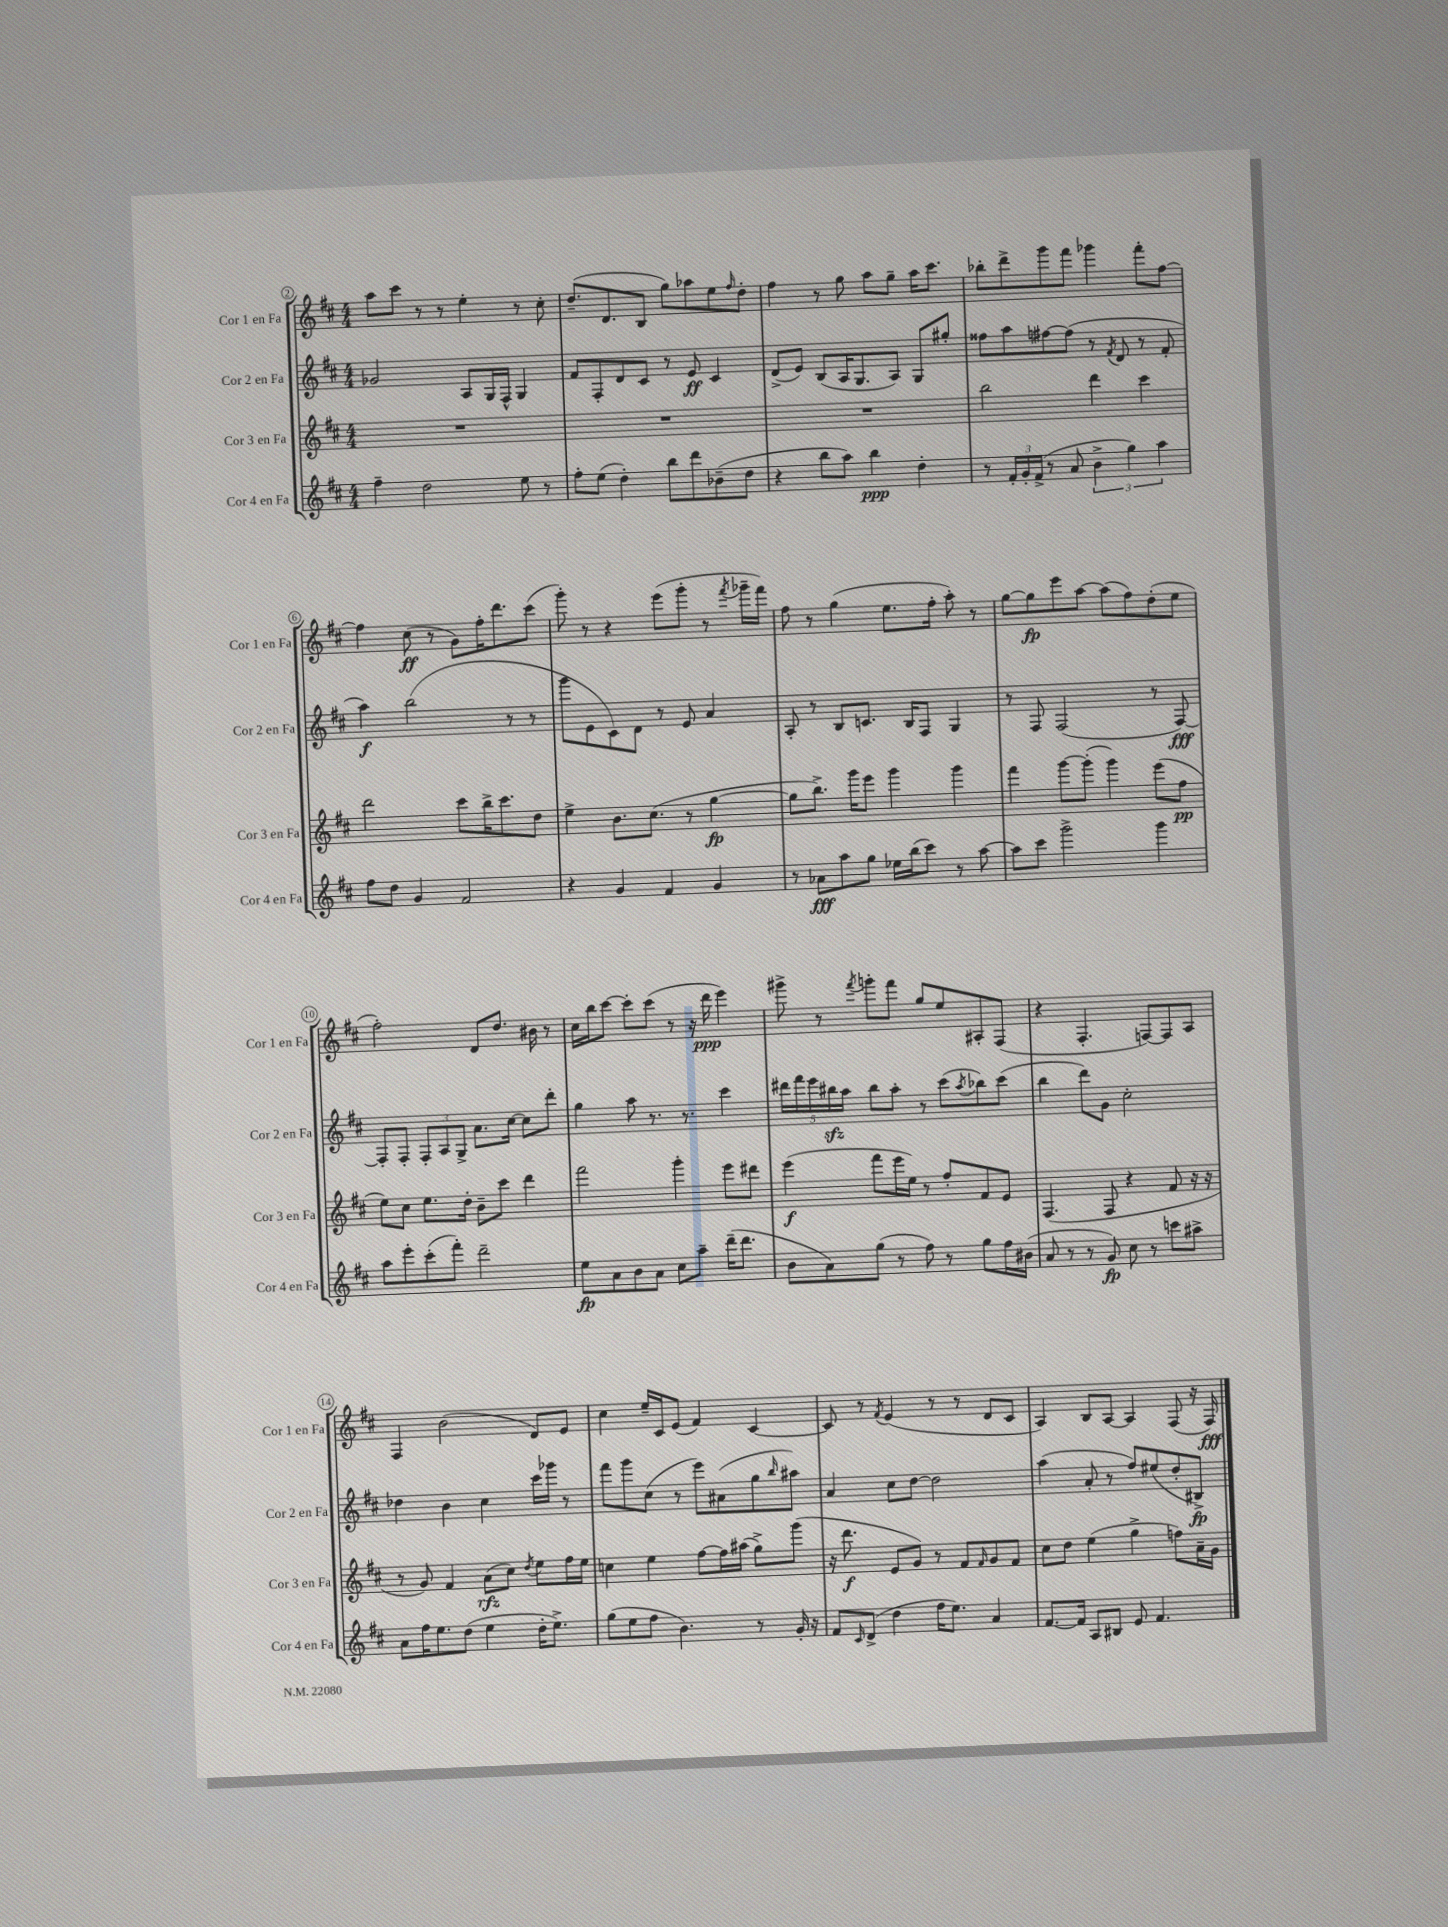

**kern	**dynam	**kern	**dynam	**kern	**dynam	**kern	**dynam
*part4	*part4	*part3	*part3	*part2	*part2	*part1	*part1
*staff4	*staff4	*staff3	*staff3	*staff2	*staff2	*staff1	*staff1
*I"Cor 4 en Fa	*	*I"Cor 3 en Fa	*	*I"Cor 2 en Fa	*	*I"Cor 1 en Fa	*
*I'Cor 4 en Fa	*	*I'Cor 3 en Fa	*	*I'Cor 2 en Fa	*	*I'Cor 1 en Fa	*
*clefG2	*	*clefG2	*	*clefG2	*	*clefG2	*
*k[f#c#]	*	*k[f#c#]	*	*k[f#c#]	*	*k[f#c#]	*
*M4/4	*	*M4/4	*	*M4/4	*	*M4/4	*
=2	=2	=2	=2	=2	=2	=2	=2
4ff#~\	.	1r	.	2g-X/	.	8aa\L	.
.	.	.	.	.	.	8ccc#\J	.
2dd\	.	.	.	.	.	8r	.
.	.	.	.	.	.	8r	.
.	.	.	.	8A/L	.	4ee'\	.
.	.	.	.	16G/L	.	.	.
.	.	.	.	16F#^^/JJ	.	.	.
8ee\	.	.	.	4G/	.	8r	.
8r	.	.	.	.	.	8cc#'\	.
=3	=3	=3	=3	=3	=3	=3	=3
8ff#'\L	.	1r	.	8f#/L	.	(8.dd~/L	.
(8ee\J	.	.	.	8F#'/	.	.	.
.	.	.	.	.	.	8.d/	.
4dd'\)	.	.	.	8d/	.	.	.
.	.	.	.	8c#/J	.	8B/J	.
8bb\L	.	.	.	8r	.	8gg\L)	.
8ddd\	.	.	.	8e/	ff	8aa-X\	.
(8b-X~\	.	.	.	4c#/	.	8ee\	.
.	.	.	.	.	.	16qqff#/	.
8dd\J	.	.	.	.	.	8dd'\J	.
=4	=4	=4	=4	=4	=4	=4	=4
4r	.	1r	.	(8d^/L	.	4ff#\	.
.	.	.	.	8e/J)	.	.	.
8bb\L	.	.	.	(8B/L	.	8r	.
8aa\J)	.	.	.	16A/K	.	8gg\	.
.	.	.	.	8.G/	.	.	.
4bb\	ppp	.	.	.	.	8aa\L	.
.	.	.	.	8A/J)	.	8gg~\J	.
4dd'\	.	.	.	8G/L	.	16aa\KL	.
.	.	.	.	.	.	8.ccc#\J	.
.	.	.	.	8gg#X'/J	.	.	.
=5	=5	=5	=5	=5	=5	=5	=5
8r	.	2bb\	.	8ff##X\L	.	8bb-X'\L	.
24f#'/LL	.	.	.	8aa\	.	8ddd^\	.
24g'/	.	.	.	.	.	.	.
(24f#^/JJ	.	.	.	.	.	.	.
8r	.	.	.	[8ff#X\	.	8ggg\	.
8a/	.	.	.	(8ff#\J]	.	8fff#\J	.
6b^\	.	4ddd\	.	8r	.	4ggg-X\	.
.	.	.	.	8qf#/	.	.	.
.	.	.	.	8d/	.	.	.
6gg\)	.	.	.	.	.	.	.
.	.	4ccc#\	.	8r	.	8fff#'\L	.
6aa\	.	.	.	.	.	.	.
.	.	.	.	8f#'/	.	[8ff#\J	.
!!LO:LB:g=z
=6	=6	=6	=6	=6	=6	=6	=6
8ff#\L	.	2ddd\	.	4aa\)	f	4ff#\]	.
8dd\J	.	.	.	.	.	.	.
4g/	.	.	.	(2bb\	.	(8cc#\	ff
.	.	.	.	.	.	8r	.
2f#/	.	8ccc#\L	.	.	.	8g\L)	.
.	.	16bb^\K	.	.	.	16ff#'\K	.
.	.	8.ccc#\	.	.	.	8.ddd\	.
.	.	.	.	8r	.	.	.
.	.	8dd\J	.	8r	.	(8ccc#\J	.
=7	=7	=7	=7	=7	=7	=7	=7
4r	.	4ee^\	.	8ggg\L	.	8ggg'\)	.
.	.	.	.	8e\	.	8r	.
4g/	.	8.b\L	.	8c#\)	.	4r	.
.	.	.	.	8d\J	.	.	.
.	.	(8.cc#\J	.	.	.	.	.
4f#/	.	.	.	8r	.	(8eee\L	.
.	.	8r	.	8e/	.	8ggg'\J	.
4g/	.	[4gg\	fp	4a/	.	8r	.
.	.	.	.	.	.	8qfff#/	.
.	.	.	.	.	.	16ggg-X~\LL	.
.	.	.	.	.	.	16fff#\JJ)	.
=8	=8	=8	=8	=8	=8	=8	=8
8r	.	8gg\L]	.	8A'/	.	8ff#\	.
8a-X\L	fff	8.bb^\J)	.	8r	.	8r	.
8aa\	.	.	.	8B/L	.	(4gg\	.
.	.	16ggg\KL	.	.	.	.	.
8gg\J	.	8eee\J	.	8.cn/J	.	.	.
16ee-X\LL	.	4ggg\	.	.	.	8.ee\L	.
(16bb\J	.	.	.	16B/KL	.	.	.
8ccc#\J)	.	.	.	8F#/J	.	.	.
.	.	.	.	.	.	16ff#'\Jk	.
8r	.	4ggg\	.	4G/	.	8aa'\)	.
[8aa\	.	.	.	.	.	8r	.
=9	=9	=9	=9	=9	=9	=9	=9
8aa\L]	.	4fff#\	.	8r	.	[8gg\L	.
8ccc#\J	.	.	.	8F#/	.	8gg\]	fp
2ggg^\	.	[8ggg\L	.	(2F#/	.	8eee\	.
.	.	(8ggg'\J]	.	.	.	[8aa\J	.
.	.	4ggg\)	.	.	.	(8aa\L]	.
.	.	.	.	.	.	8ff#\)	.
4ggg\	.	(8eee\L	.	8r	.	(8dd'\	.
.	.	8ff#\J	pp	[8F#/)	fff	8ee\J	.
!!LO:LB:g=z
=10	=10	=10	=10	=10	=10	=10	=10
8aa\L	.	8ee\L)	.	8F#'/L]	.	2ff#'\)	.
8eee'\	.	8cc#\J	.	8F#'/J	.	.	.
(8ccc#'\	.	8.ee\L	.	12F#'/L	.	.	.
.	.	.	.	12A/	.	.	.
8fff#'\J)	.	.	.	.	.	.	.
.	.	.	.	12G^/J	.	.	.
.	.	16dd'\Jk	.	.	.	.	.
2ddd~\	.	8b~\L	.	8.a\L	.	8d/L	.
.	.	8ccc#\J	.	.	.	8.dd/J	.
.	.	.	.	[16cc#\Jk	.	.	.
.	.	4ddd\	.	8cc#\L]	.	.	.
.	.	.	.	.	.	16b#X\	.
.	.	.	.	8ddd'\J	.	8r	.
=11	=11	=11	=11	=11	=11	=11	=11
8ee\L	fp	2fff#\	.	4gg\	.	16cc#\LL	.
.	.	.	.	.	.	16bb\J	.
8a\	.	.	.	.	.	[8ccc#\J	.
8b\	.	.	.	8aa\	.	8ccc#'\L]	.
8a\J	.	.	.	8.r	.	(8ccc#\J	.
8cc#\L	.	4ggg'\	.	.	.	8r	.
.	.	.	.	8.r	.	.	.
8aa~\J	.	.	.	.	.	16r	.
.	.	.	.	.	.	16ddd\	ppp
(16ddd~\KL	.	8eee\L	.	4ccc#\	.	4eee\)	.
8.ddd\J	.	.	.	.	.	.	.
.	.	8ddd#X\J	.	.	.	.	.
=12	=12	=12	=12	=12	=12	=12	=12
8b\L	.	(4eee\	f	20ddd#X\LL	.	8ggg#X^\	.
.	.	.	.	20fff#\	.	.	.
.	.	.	.	20eee\	.	.	.
8a\)	.	.	.	.	.	8r	.
.	.	.	.	20bb#Xzz\	.	.	.
.	.	.	.	20aa\JJ	.	.	.
.	.	.	.	.	.	8qfff#/	.
(8gg\J	.	8fff#\L	.	8bb#\L	.	8gggn'\L	.
8r	.	16eee\L	.	8aa'\J	.	8fff#\J	.
.	.	16ee\JJ)	.	.	.	.	.
8ff#\)	.	8r	.	8r	.	8gg/L	.
8r	.	8ff#'/L	.	(8ccc#\L	.	8ee/	.
.	.	.	.	8qaa/	.	.	.
8gg\L	.	8f#/	.	8bb-X\)	.	8A#X'/	.
16ff#\L	.	8e/J	.	(8ccc#\J	.	(8F#/J	.
(16b#X\JJ	.	.	.	.	.	.	.
=13	=13	=13	=13	=13	=13	=13	=13
8a/	.	(4.F#/	.	4bb\	.	4r	.
8r	.	.	.	.	.	.	.
8r	.	.	.	8ddd\L)	.	4.F#'/	.
8g/)	fp	8F#/	.	8g\J	.	.	.
8cc#\	.	4r	.	2cc#'\	.	.	.
8r	.	.	.	.	.	[8Fn/L)	.
8cccn\L	.	8f#/	.	.	.	8F/]	.
8aa#X^\J	.	16r	.	.	.	8A/J	.
.	.	16r	.	.	.	.	.
!!LO:LB:g=z
=14	=14	=14	=14	=14	=14	=14	=14
8a\L	.	8r	.	4dd-X\	.	4F#/	.
16ff#\K	.	8g/)	.	.	.	.	.
8.ee\	.	.	.	.	.	.	.
.	.	4f#/	.	4b\	.	(2b\	.
(8dd\J	.	.	.	.	.	.	.
4ee\	.	(8a\L	rfz	4cc#\	.	.	.
.	.	8cc#\J)	.	.	.	.	.
.	.	8qdd/	.	.	.	.	.
16dd'\KL	.	8ee\L	.	16ccc#\LL	.	8d/L)	.
8.ee^\J)	.	.	.	16ggg-X\JJ	.	.	.
.	.	16ff#\L	.	8r	.	8e/J	.
.	.	16ee\JJ	.	.	.	.	.
=15	=15	=15	=15	=15	=15	=15	=15
(8gg\L	.	4ccn\	.	8fff#\L	.	4cc#\	.
8ee\	.	.	.	8ggg\	.	.	.
8ff#\J	.	4ee\	.	(8cc#\J	.	16ee~/LL	.
.	.	.	.	.	.	16c#/J	.
4.b\)	.	.	.	8r	.	(8e/J	.
.	.	[8ff#\L	.	8eee\L)	.	4f#/)	.
.	.	16ff#\L]	.	(8a#X\	.	.	.
.	.	(16aa#X\JJ	.	.	.	.	.
8r	.	8gg^\L)	.	8gg\	.	[4c#/	.
.	.	.	.	16qqbb/	.	.	.
16g'/	.	(8ggg\J	.	8aa#X\J)	.	.	.
16r	.	.	.	.	.	.	.
=16	=16	=16	=16	=16	=16	=16	=16
8f#/L	.	16r	.	4a/	.	8c#/]	.
.	.	8.ddd\	f	.	.	.	.
16qqc#/	.	.	.	.	.	.	.
(8d^/J	.	.	.	.	.	8r	.
.	.	.	.	.	.	8qf#/	.
4dd\	.	8e/L	.	8cc#\L	.	(4e/	.
.	.	8g/J)	.	[8dd\J	.	.	.
16ff#\KL	.	8r	.	2dd\]	.	8r	.
8.ee\J)	.	.	.	.	.	.	.
.	.	8f#/L	.	.	.	8r	.
.	.	16qqf#/	.	.	.	.	.
4a/	.	8g/	.	.	.	8d/L	.
.	.	8f#/J	.	.	.	8c#/J	.
=17	=17	=17	=17	=17	=17	=17	=17
[8.f#/L	.	8cc#\L	.	(4aa\	.	4A/)	.
.	.	8dd\J	.	.	.	.	.
16f#/Jk]	.	.	.	.	.	.	.
8A/L	.	(4ee\	.	8a'/	.	8B/L	.
8B#X/J	.	.	.	8r	.	[8A/J	.
8e/	.	4gg^\	.	8ff#/L)	.	4A/]	.
4.f#/	.	.	.	(8ee#X/	.	.	.
.	.	8ffn\L)	.	8dd'/	.	(8F#/	.
.	.	16a~\L	.	8B#X^/J)	fp	16r	.
.	.	16g\JJ	.	.	.	16F#/)	fff
==	==	==	==	==	==	==	==
*-	*-	*-	*-	*-	*-	*-	*-
